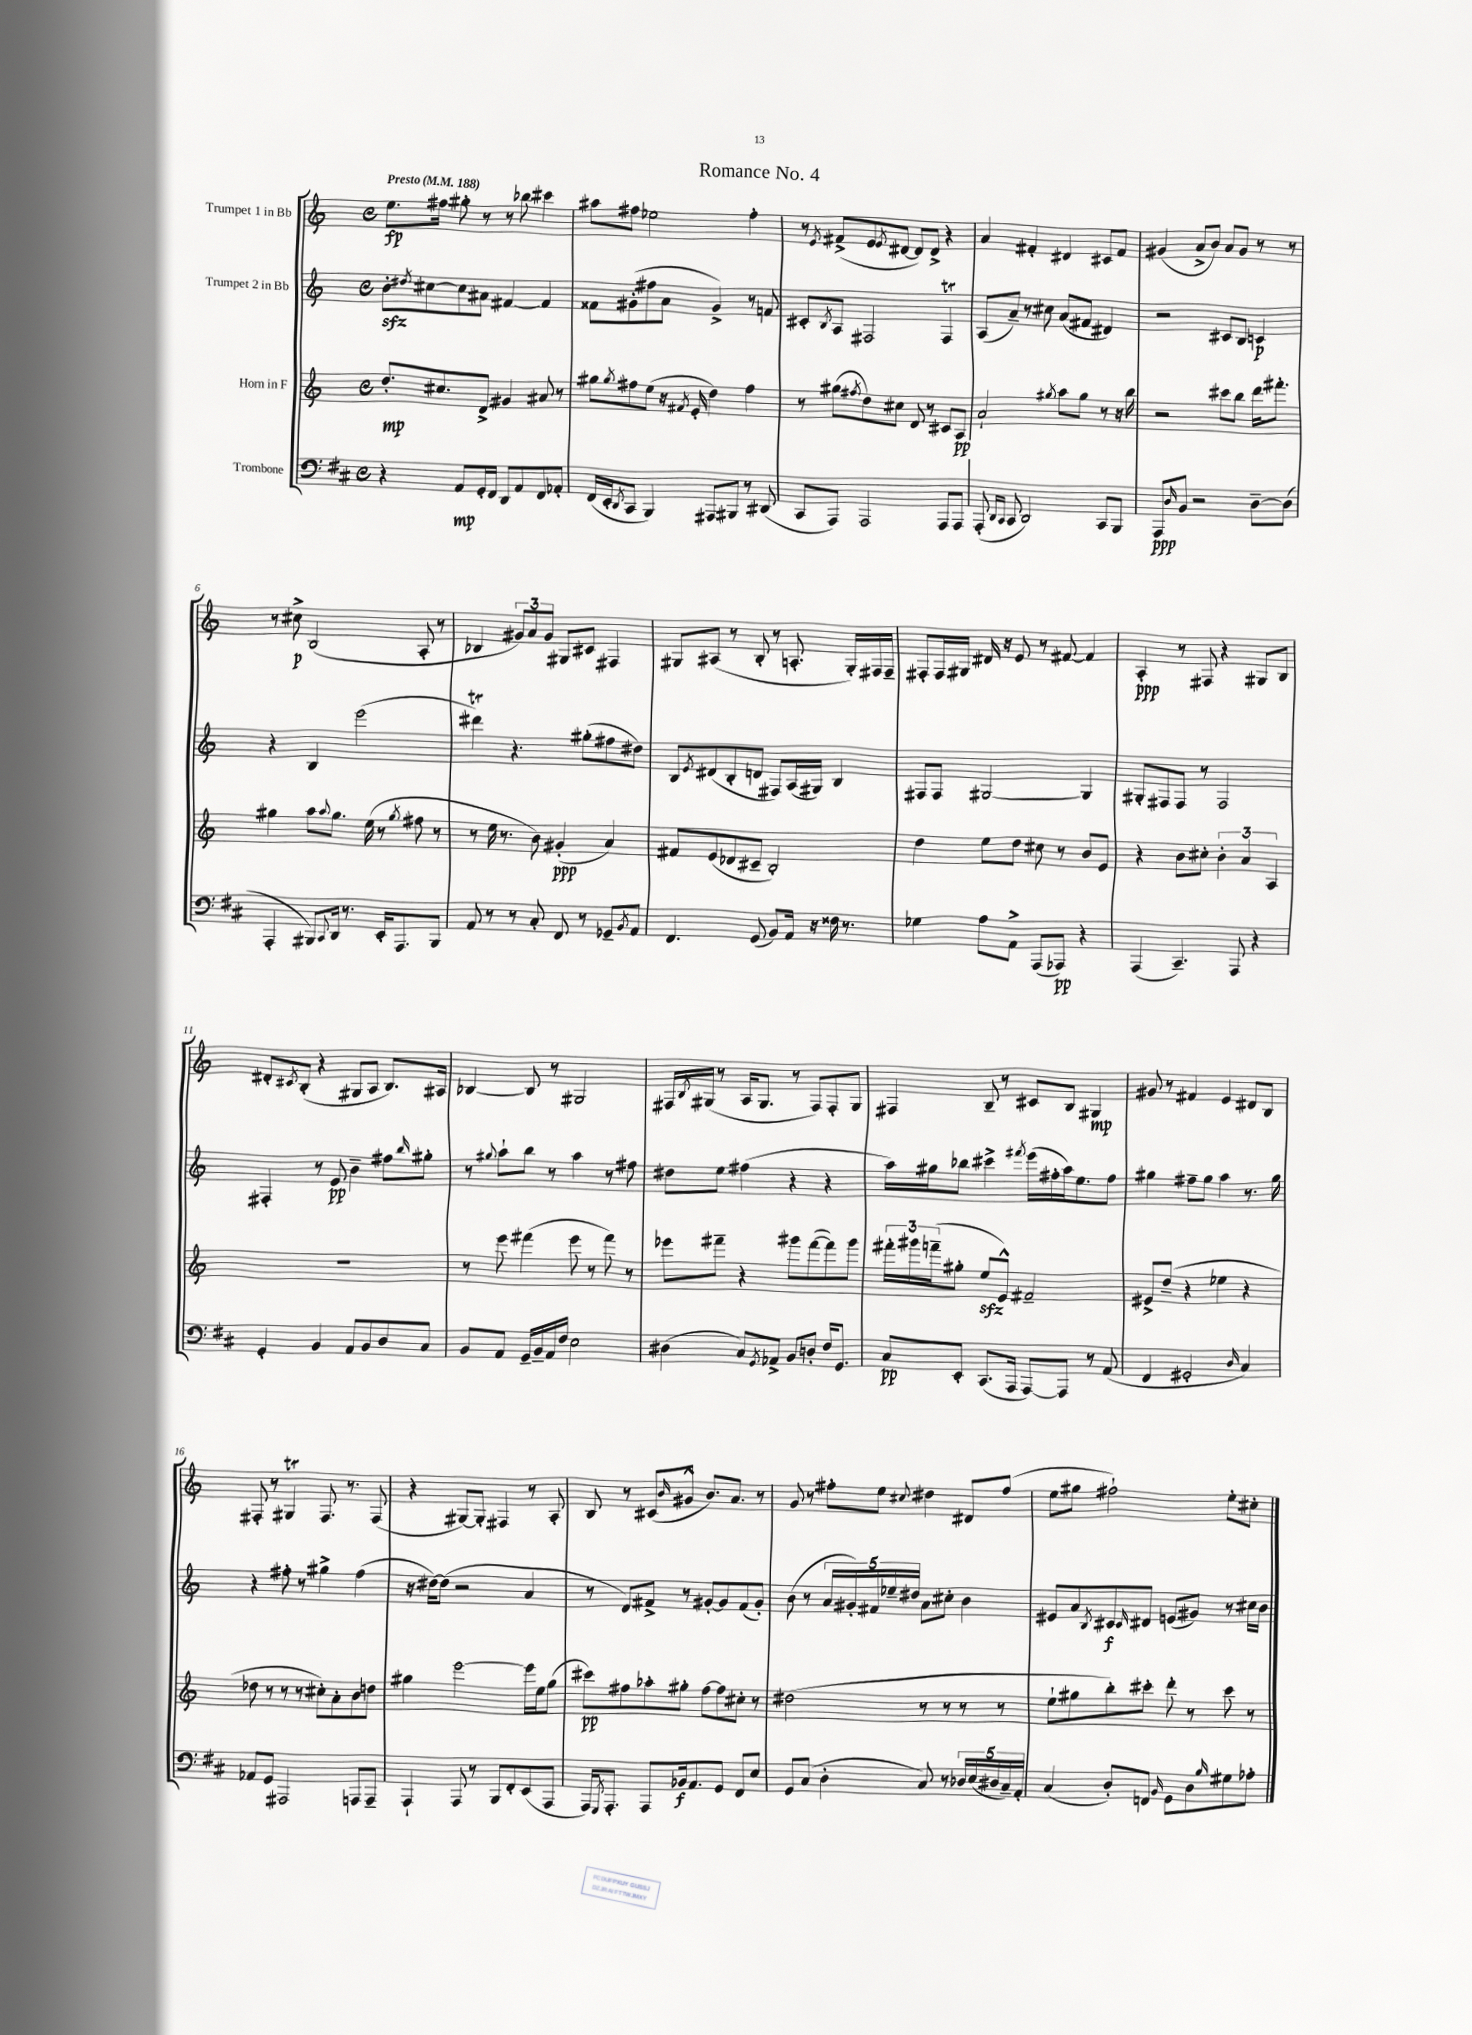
\header { title = "Romance No. 4" }
<<
\new StaffGroup <<
\new Staff = "s0" \with { instrumentName = "Trumpet 1 in Bb" } {
    \clef treble \key c \major \defaultTimeSignature \time 4/4 \tempo "Presto" 4 = 188
    e''8.\fp fis''16 gis''8-. r8 r8 bes''8 cis'''4 |
    ais''8 fis''8 ees''2 fis''4-. |
    r8 \acciaccatura { e'8 } fis'8->( e'8 \acciaccatura { e'8 } dis'8~ dis'8) dis'8-> r4 |
    a'4 fis'4-. dis'4 cis'8 fis'8 |
    gis'4( a'8-> b'8) a'8 gis'8 r8 r8 |
    r8 cis''8->\p b2( a8-. r8 |
    bes4 \tuplet 3/2 { gis'8) a'8 gis'8 } gis8 cis'8 fis4 |
    gis8 ais8( r8 b8-. r8 a8.-. gis16-.) fis16 fis16-- |
    fis8-. fis16 gis16 dis'16 r16 e'8 r8 fis'8~ fis'4 |
    a4-.\ppp r8 fis8 r4 gis8 b8 |
    dis'8-. \acciaccatura { cis'8 } b8-.( r4 gis8 a8 b8.) ais16 |
    bes4~ bes8 r8 gis2 |
    fis16 \acciaccatura { b8 } gis16( r8 a16 gis8. r8 fis8) fis8-. gis8 |
    fis4 b8-- r8 cis'8 b8 gis4\mp |
    gis'8 r8 fis'4 e'4 dis'8 b8 |
    fis8-. r8 gis4\trill fis8. r8. fis8( |
    r4 gis8~) gis8-. fis4 r8 a8-. |
    b8 r8 cis'8( \grace { b'16 } gis'8-^ b'8.) a'8. r8 |
    g'8 r8 fis''8-. e''8 \appoggiatura { cis''8 } dis''4 dis'8 fis''8( |
    e''8 gis''8 fis''2-!) e''8-. cis''8-. \bar "|." |
}
\new Staff = "s1" \with { instrumentName = "Trumpet 2 in Bb" } {
    \clef treble \key c \major \defaultTimeSignature \time 4/4
    b'8-.\sfz \acciaccatura { dis''8 } cis''8~ cis''8 ais'8 fis'4~ fis'4 |
    fisis'8 gis'8-.( fis''8 a'8 gis'4->) r8 f'8 |
    cis'8-. \acciaccatura { b8 } a8 fis2 fis4\trill |
    a8( a'8--) r8 cis''8 a'8( fis'8 dis'4) |
    r2 cis'8 b8 c'4\p |
    r4 b4 e'''2( |
    dis'''4\trill) r4. gis''8-.( fis''8 dis''8) |
    b8 \acciaccatura { e'8 } dis'8( b8-. d'8 fis8) a16( gis16) b4 |
    fis8 fis8 gis2~ gis4 |
    gis8-. fis8 fis8 r8 fis2 |
    fis4-. r8 e'8\pp b'4-- fis''8 \grace { b''16 } gis''8-. |
    r8 \appoggiatura { gis''8 } a''8-! b''8 r8 a''4 r8 fis''8 |
    dis''8 e''8 fis''4( r4 r4 |
    a''16) gis''16 bes''8 cis'''4-> \acciaccatura { fis'''8 } e'''16( fis''16-. a''16) e''8. fis''8 |
    gis''4 fis''8-- gis''8 a''4 r8. gis''16 |
    r4 fis''8-. r8 gis''4-> fis''4( |
    r16 dis''16~) dis''8( r2 a'4 |
    r8 d'8) fis'8-> r8 gis'8~-. gis'8 fis'8( gis'8-.) |
    b'8( r8 \tuplet 5/4 { a'16 gis'16-.) fis'16 ees''16-- dis''16 } a'8 cis''8-. b'4 |
    eis'8 a'8 \acciaccatura { b8 } cis'8\f \grace { cis'16 } dis'8 e'8( gis'8) r8 cis''16 b'16 \bar "|." |
}
\new Staff = "s2" \with { instrumentName = "Horn in F" } {
    \clef treble \key c \major \defaultTimeSignature \time 4/4
    d''8.-.\mp cis''8. d'8-> gis'4 ais'8 r8 |
    gis''8 \acciaccatura { gis''8 } fis''8 e''8( r16 \acciaccatura { fis'8 } e'16-. d''4) fis''4 |
    r8 gis''8( \acciaccatura { fis''8 } d''8) cis''8 d'8 r8 cis'8 a8\pp |
    a'2-! \acciaccatura { gis''8 } a''8 gis''8 r8 r16 b''16 |
    r2 cis'''8 b''8 d'''16 fis'''8.-. |
    gis''4 a''8 \appoggiatura { a''8 } gis''8. e''16( r8 \acciaccatura { gis''8 } fis''8 r8 |
    r8 e''16 r8. b'8) gis'4-.\ppp( a'4) |
    fis'8 e'8( des'8 cis'8-- b2-.) |
    d''4 e''8 d''8 cis''8 r8 b'8 e'8 |
    r4 b'8 cis''8-. \tuplet 3/2 { b'4-. a'4 a4 } |
    R1 |
    r8 e'''8 fis'''4( e'''8 r8 fis'''8) r8 |
    ees'''8 fis'''8-- r4 gis'''8 fis'''8~( fis'''8) gis'''8 |
    \tuplet 3/2 { fis'''16-. gis'''16 f'''16--( } gis''8-. e''8\sfz e'8-^) fis'2-- |
    eis'8-> d''8--( r4 ees''4 r4 |
    des''8 r8 r8 r8 cis''8-.) a'8-. b'8 d''8 |
    gis''4 e'''2~ e'''16 e''16 gis''8( |
    cis'''8\pp) fis''8 aes''8-. gis''8-. fis''8~ fis''8 cis''8-. r8 |
    dis''2( r8 r8 r8 r8 |
    e''8-! gis''8 b''8-.) cis'''8-. d'''8-. r8 cis'''8 r8 \bar "|." |
}
\new Staff = "s3" \with { instrumentName = "Trombone" } {
    \clef bass \key d \major \defaultTimeSignature \time 4/4
    r4 a,8\mp g,16-. fis,16 d,8 a,8 fis,8 aes,8-. |
    fis,16( e,16-. \acciaccatura { d,8 } cis,8 b,,4) ais,,8 bis,,8 r8 dis,8( |
    cis,8 a,,8) a,,2 a,,8 a,,8 |
    a,,8-.( \grace { d,16 cis,16 } cis,8 d,2) cis,8 b,,8 |
    a,,8\ppp \grace { d16 } b,8 r2 d8~-- d8( |
    a,,4-. bis,,8) \appoggiatura { cis,8 } d,16 r8. e,16-. a,,8. bis,,8 |
    a,8 r8 r8 cis8-. fis,8 r8 ges,8-- \acciaccatura { b,8 } a,8 |
    fis,4. g,8( b,8) a,16 r16 fisis16 r8. |
    ges4 a8 a,8-> a,,8( aes,,8\pp) r4 |
    a,,4( cis,4.--) a,,8 r4 |
    g,4-. b,4 a,8 b,8 d8 cis8 |
    b,8 a,8 g,16-- b,16-- a,16 fis16 e2 |
    dis4( cis8) \acciaccatura { g,8 } aes,8-> b,8 d8-. fis16 g,8. |
    cis8\pp e,8-. cis,8.( a,,16 a,,8~) a,,8 r8 a,8( |
    fis,4 gis,2-. \grace { d16 } cis4) |
    aes,8 g,8 ais,,2 a,,8 a,,8-- |
    a,,4-! a,,8 r8 b,,8 fis,8-. e,8( a,,8 |
    a,,16) \acciaccatura { g,,8 } a,,8.-. a,,8 bes,16\f a,8. g,8 fis,8 e8 |
    g,8 cis8( d4-. cis8) r8 \tuplet 5/4 { des16 e16( dis16 cis16--) a,16-. } |
    cis4( d8-.) f,8 \grace { b,16 } g,8 d8 \grace { b16 } gis8 aes8-. \bar "|." |
}
>>
>>
